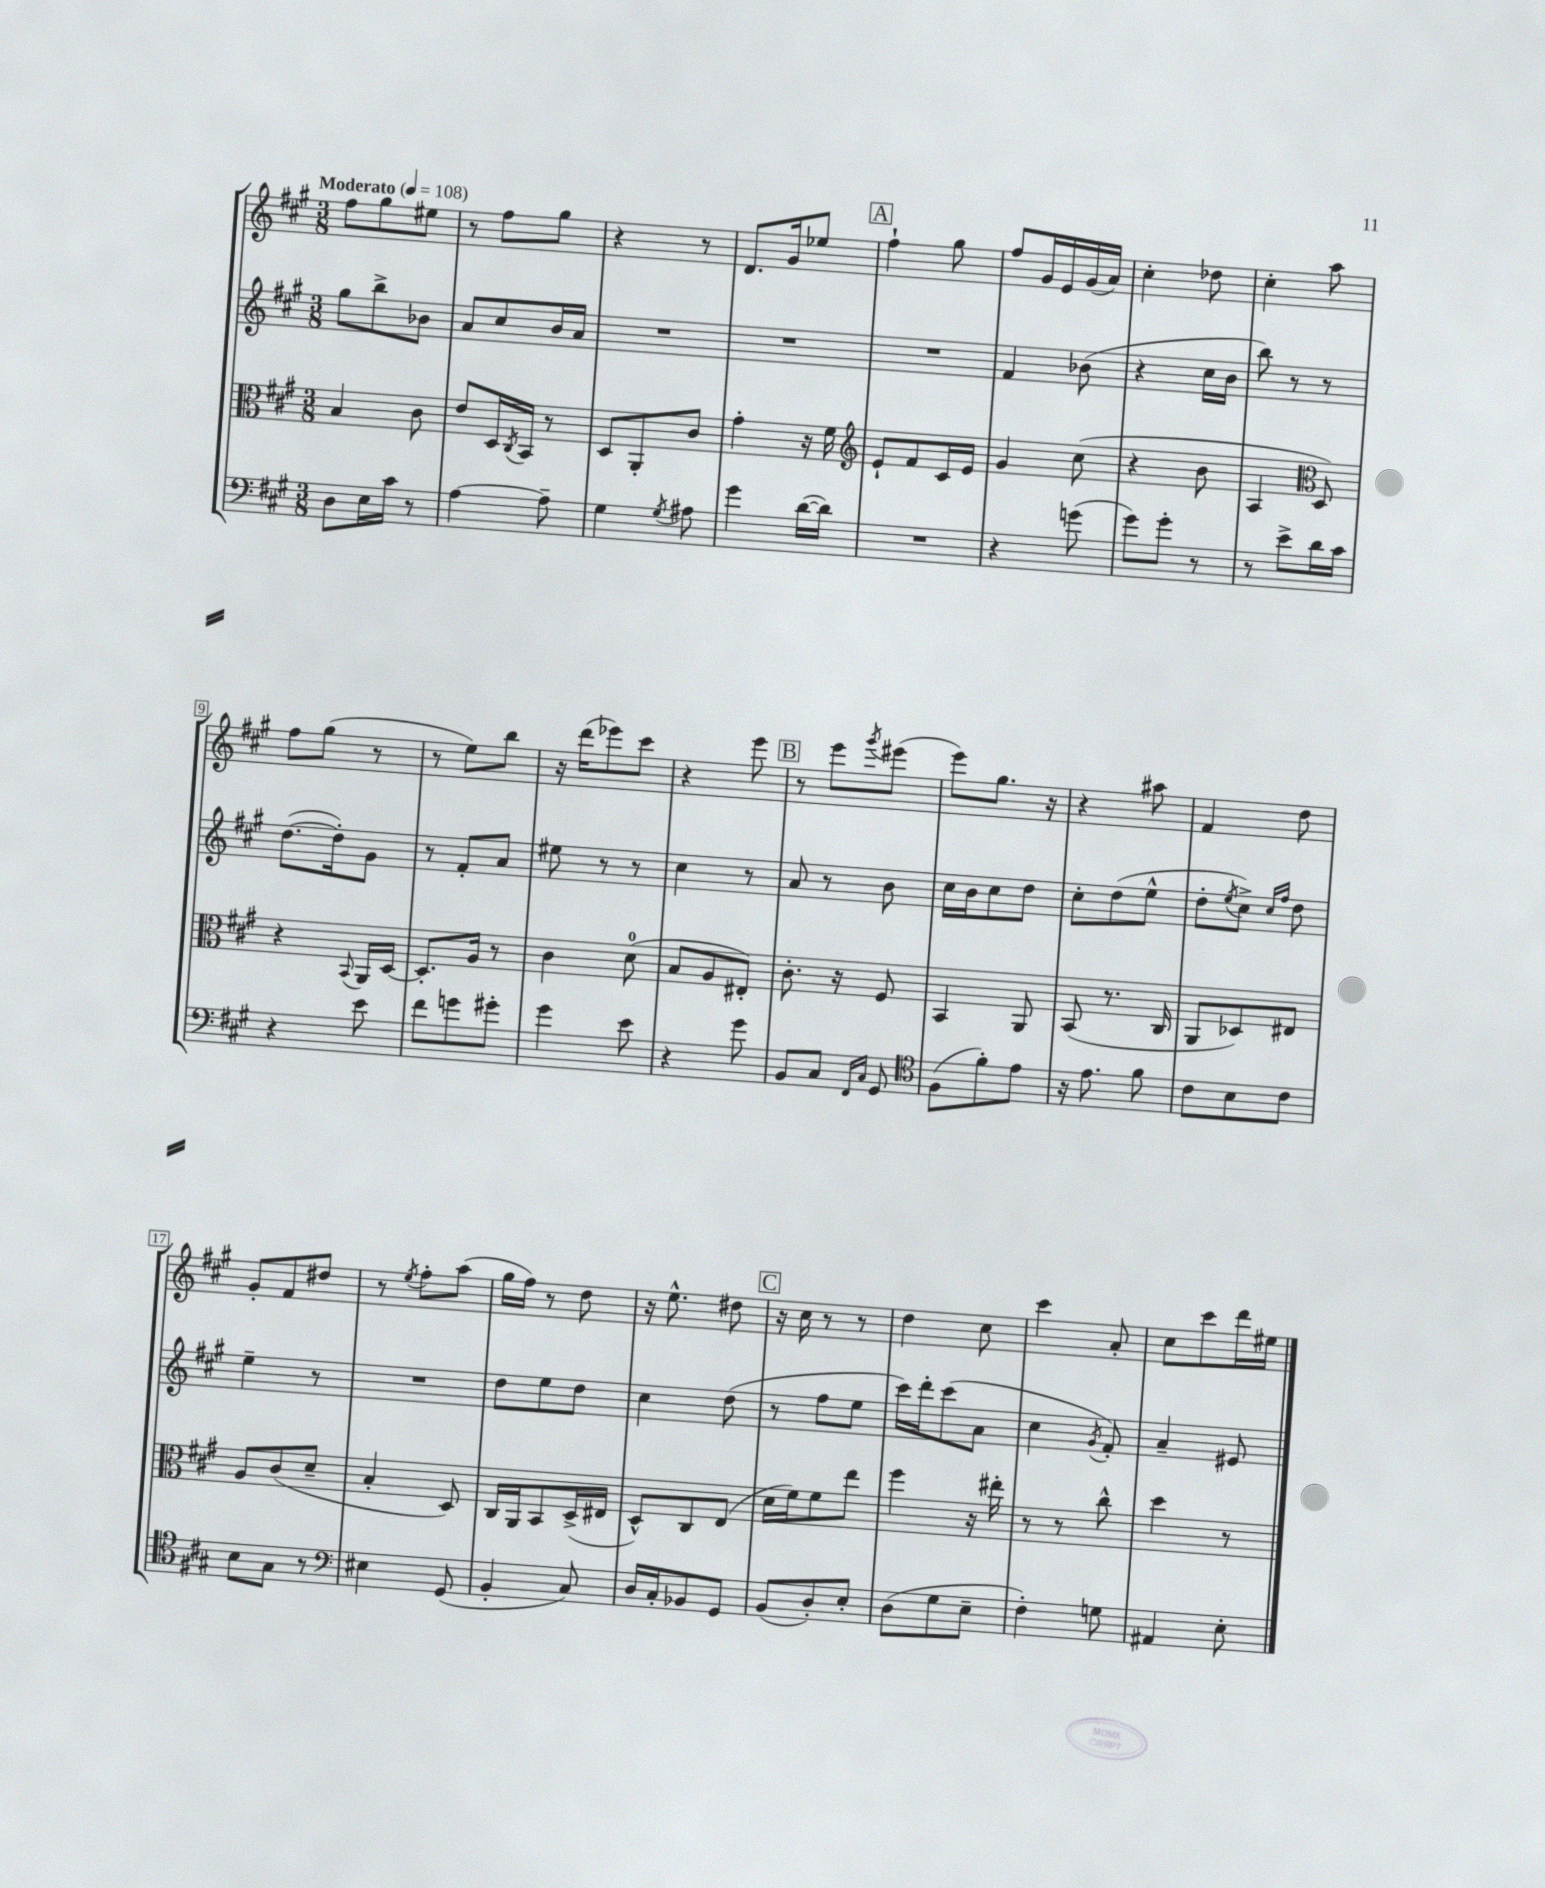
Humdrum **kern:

**kern	**kern	**kern	**kern
*staff4	*staff3	*staff2	*staff1
*clefF4	*clefC3	*clefG2	*clefG2
*k[f#c#g#]	*k[f#c#g#]	*k[f#c#g#]	*k[f#c#g#]
*M3/8	*M3/8	*M3/8	*M3/8
*MM108	*MM108	*MM108	*MM108
8D	4B	8gg#	8ff#
16E	.	8bb^	8gg#
16c#	.	.	.
8r	8c#	8b-	8ee#
=	=	=	=
[4A	8e	8a	8r
.	16D	8cc#	8ff#
.	8qC#	.	.
.	16BB	.	.
8A~]	8r	16b	8gg#
.	.	16a	.
=	=	=	=
4G#	8D	4.r	4r
.	8AA'	.	.
8qG#	.	.	.
8A#	8c#	.	8r
=	=	=	=
4g#	4g#'	4.r	8.d
.	.	.	16g#
([16d	16r	.	8ee-
16d])	16f#	.	.
=	=	=	=
*	*clefG2	*	*
4.r	8e`	4.r	4ff#`
.	8f#	.	.
.	16c#	.	8gg#
.	16e	.	.
=	=	=	=
4r	4g#	4f#	8ff#
.	.	.	16g#
.	.	.	16e
(8g	(8cc#	(8b-	(16g#
.	.	.	16a)
=	=	=	=
8g#)	4r	4r	4cc#'
8g#'	.	.	.
8r	8b	16cc#	8dd-
.	.	16b	.
=	=	=	=
8r	4A	8bb)	4cc#'
8e^	.	8r	.
*	*clefC3	*	*
16d	8D)	8r	8aa
16c#	.	.	.
=	=	=	=
4r	4r	([8.dd	8ff#
.	.	.	(8gg#
.	.	16dd'])	.
.	8qqBB	.	.
8e	16AA	8g#	8r
.	[16D	.	.
=	=	=	=
8f#	8.D']	8r	8r
8g	.	8f#'	8ee)
.	16A	.	.
8g#'	8r	8a	8bb
=	=	=	=
4g#	4c#	8ee#	16r
.	.	.	(16ddd
.	.	8r	8eee-)
8e	(8d	8r	8ccc#
=	=	=	=
4r	8B	4cc#	4r
.	8A	.	.
8g#	8E#')	8r	8eee
=	=	=	=
8BB	8.c#'	8a	8r
8C#	.	8r	8eee
.	16r	.	.
16qqFF#	.	.	.
16qqC#	.	.	8qggg#
8GG#	8F#	8b	(8eee#
=	=	=	=
*clefC4	*	*	*
(8F#	4BB	16cc#	8eee)
.	.	16b	.
8f#')	.	8cc#	8.gg#
8e	8AA	8dd	.
.	.	.	16r
=	=	=	=
16r	(8BB	8cc#'	4r
8.e	.	.	.
.	8.r	(8dd	.
8f#	.	8ee^^	8aa#
.	16C#	.	.
=	=	=	=
8c#	8AA	8dd'	4f#
.	.	8qee	.
8B	8D-)	8cc#^)	.
.	.	16qqcc#	.
.	.	16qqff#	.
8c#	8E#	8dd	8dd
=	=	=	=
8B	8A	4ee~	8g#'
8G#	(8c#	.	8f#
8r	8d~	8r	8dd#
=	=	=	=
*clefF4	*	*	*
4E#	4B'	4.r	8r
.	.	.	8qee
.	.	.	8ff#'
(8GG#	8D)	.	(8aa
=	=	=	=
4BB'	16C#	8dd	16gg#
.	16AA	.	16ff#)
.	8BB	8ee	8r
8C#)	(16D^	8dd	8dd
.	16E#	.	.
=	=	=	=
16D	8D^^)	4cc#	16r
16C#'	.	.	8.ee^^
8BB-	8C#	.	.
8GG#	(8E	(8dd	8dd#
=	=	=	=
(8BB	16d	8r	16r
.	16f#)	.	16cc#
8D')	8f#	8ff#	8r
8E'	8ee	8ee	8r
=	=	=	=
(8D	4ff#	16ccc#)	4dd
.	.	16ddd'	.
8G#	.	(8ccc#	.
8E~	16r	8a	8cc#
.	16ee#'	.	.
=	=	=	=
4F#')	8r	4cc#	4ccc#
.	8r	.	.
.	.	8qg#	.
8G	8cc#^^	8f#')	8a'
=	=	=	=
4AA#	4dd	4a~	8cc#
.	.	.	8ccc#
8E'	8r	8e#	16ddd
.	.	.	16ee#
==	==	==	==
*-	*-	*-	*-
